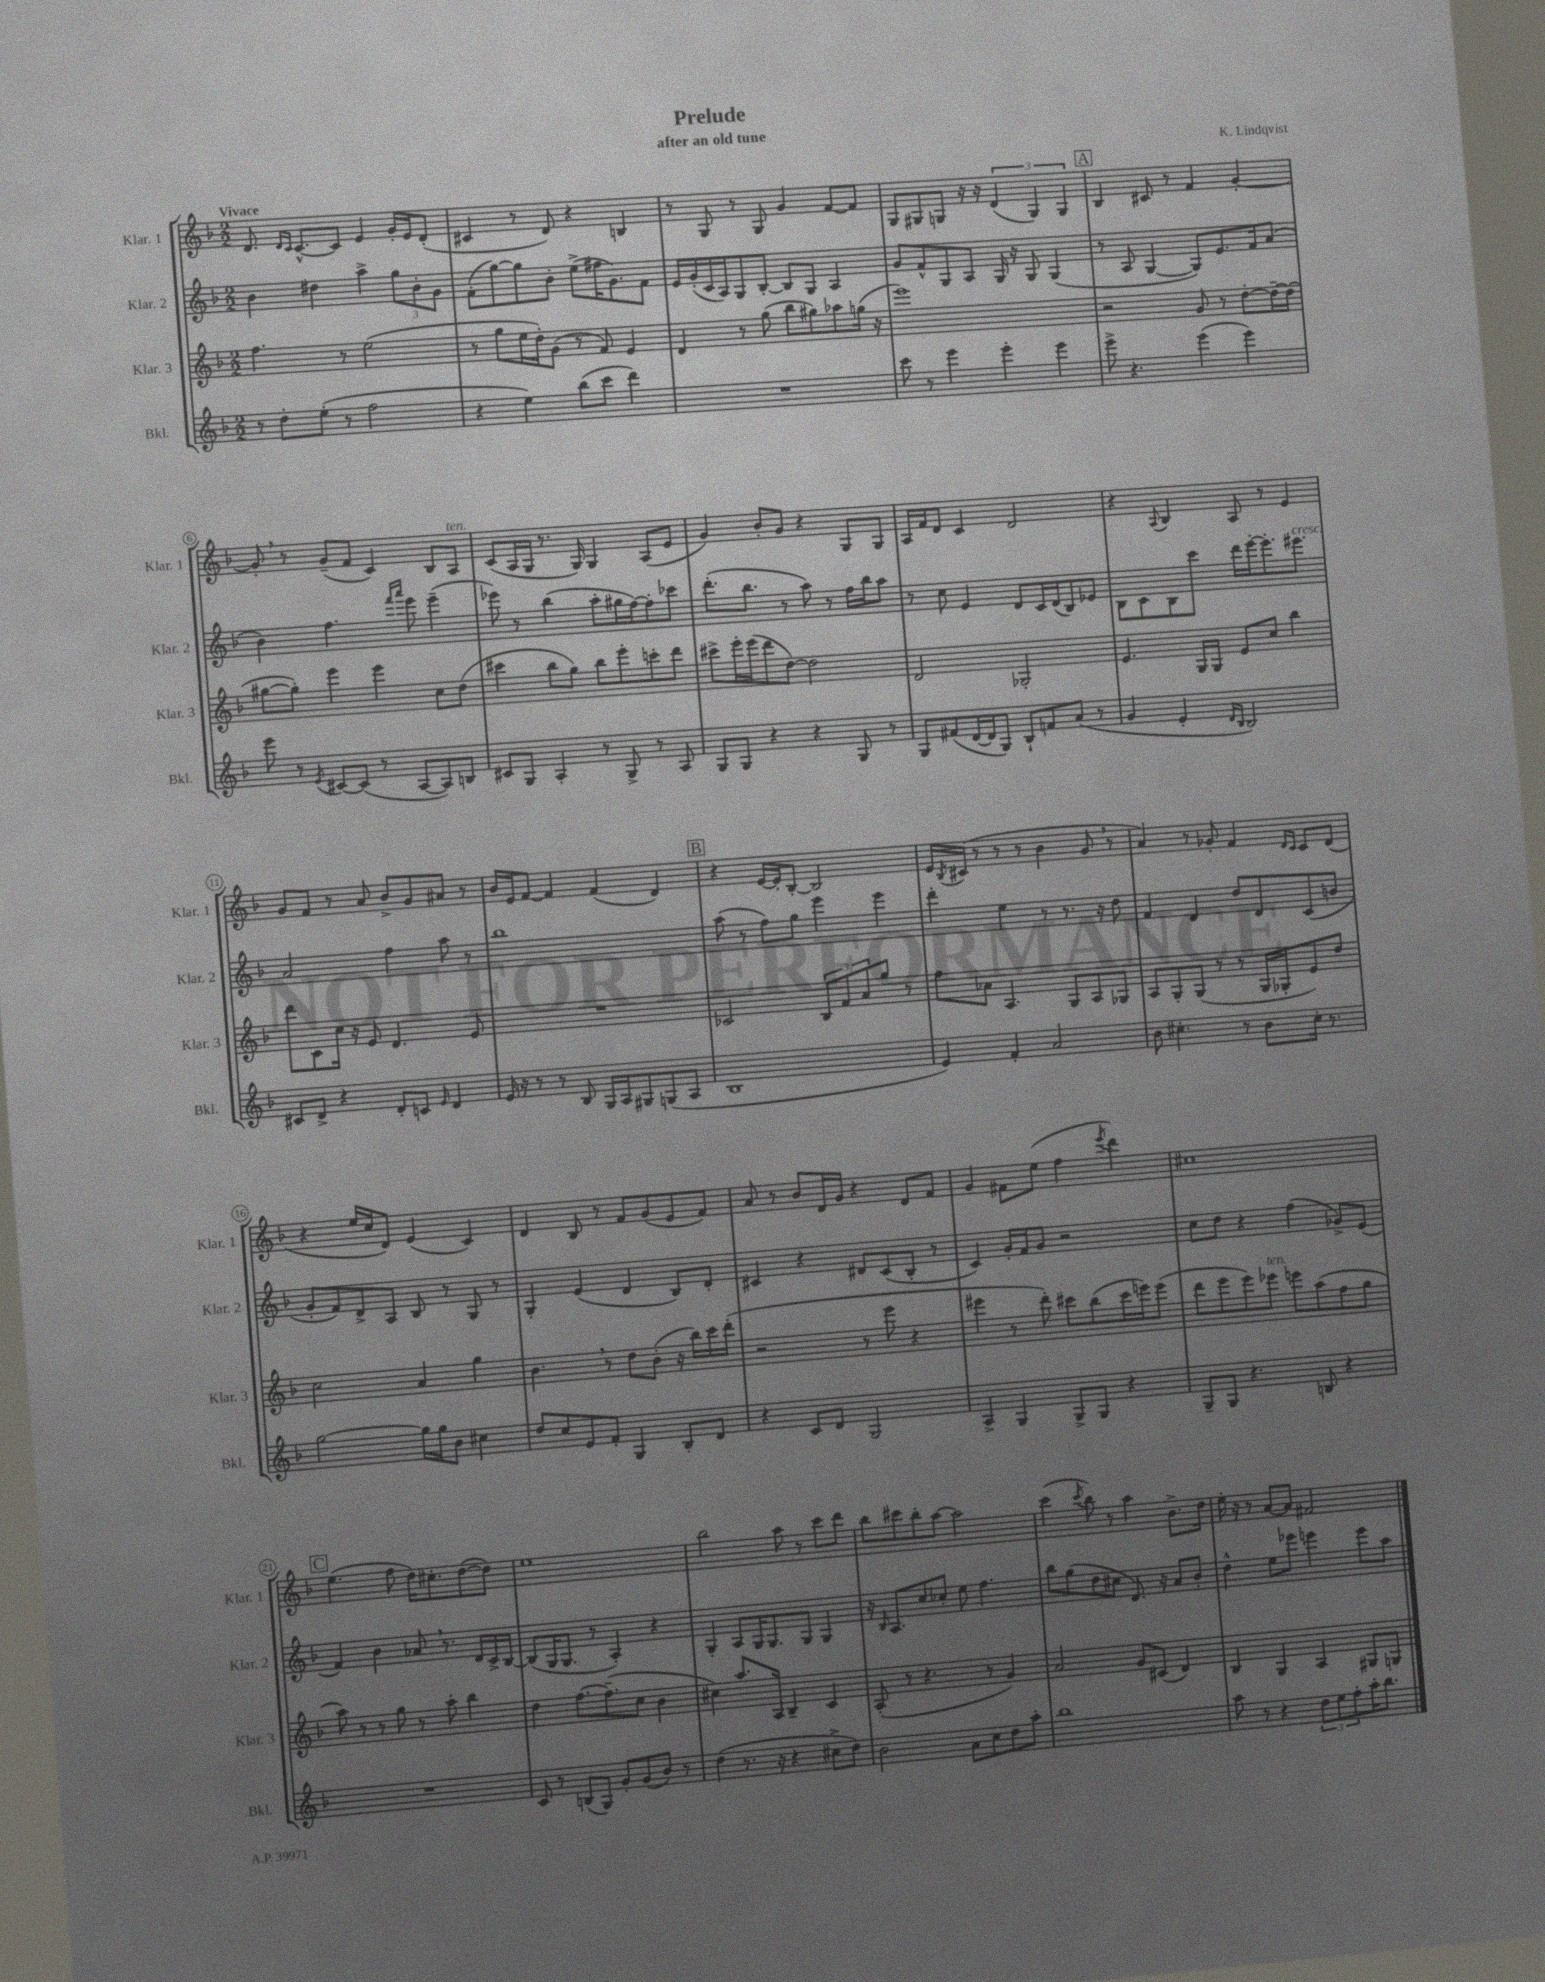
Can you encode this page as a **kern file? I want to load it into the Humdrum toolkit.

**kern	**kern	**kern	**kern
*part4	*part3	*part2	*part1
*staff4	*staff3	*staff2	*staff1
*I"Bkl.	*I"Klar. 3	*I"Klar. 2	*I"Klar. 1
*I'Bkl.	*I'Klar. 3	*I'Klar. 2	*I'Klar. 1
*clefG2	*clefG2	*clefG2	*clefG2
*k[b-]	*k[b-]	*k[b-]	*k[b-]
*M2/2	*M2/2	*M2/2	*M2/2
=1	=1	=1	=1
!	!	!	!LO:TX:a:B:t=Vivace
8r	4.ff\	4b-\	8.d/
8dd'\L	.	.	.
.	.	.	16qqd/LL
.	.	.	16qqc/JJ
.	.	.	[8.c^^/L
(8ee'\J	.	4dd#X\	.
8r	8r	.	8c/J]
2ff\	(2ee\	4aa^\	4e/
.	.	12gg\L	16g'/LL
.	.	.	16e/J
.	.	12b-'\	.
.	.	.	(8d'/J
.	.	12g\J	.
=2	=2	=2	=2
4r	8r	(8f'\L	4c#X/
.	8gg\L	[8gg\)	.
4ee\)	16ee\L	8gg\]	8r
.	16dd'\J)	.	.
.	(8g\J	8b-'\J	8d/)
(8bb-\L	8r	(8ee^\L	4r
8ccc\J	8f/)	16ff#X\K	.
.	.	8.g\)	.
4ddd\)	4e/	.	4Bn/
.	.	8f\J	.
=3	=3	=3	=3
1r	4d/	16e/LL	8r
.	.	(16g'/	.
.	.	16c/	8G/
.	.	16A/J)	.
.	8r	8G/	8r
.	(8gg\	[8B-'/J	8G/
.	8bb-\L	8B-/L]	4g/
.	8gg#X\)	8G/J	.
.	8aa-X\	4A/	[8f/L
.	(16ggn\Jk	.	8f/J]
.	16r	.	.
=4	=4	=4	=4
8ccc\	1eee)	8g/L	8G/L
8r	.	8f^^/	8G#X/
4eee\	.	8G/	8Gn/J
.	.	8A/J	16r
.	.	.	16r
4eee'\	.	16G/	(6d/
.	.	16r	.
.	.	8G/	.
.	.	.	6G/)
4eee\	.	(4G/	.
.	.	.	6G/
!!LO:REH:place=s1:t=A
=5	=5	=5	=5
8eee^\	2r	8r	4B-/
4.r	.	8A/	.
.	.	[4G/	8c#X/
.	.	.	8r
(4eee\	8g/	8G/L])	4f/
.	8r	8.e/	.
4eee\)	[8dd'\L	.	[4g'/
.	.	16f/k	.
.	16dd~\L_	(8a/J	.
.	(16dd\JJ]	.	.
!!LO:LB:g=z
=6	=6	=6	=6
8eee\	[8gg#X\L	4b-\)	8g',/]
8r	8gg#'\J])	.	8r
8qe/	.	.	.
[8c#X/L	4eee\	4.ff\	(8g~/L
(8c#/J]	.	.	8f/J
8r	4eee\	.	4c/)
.	.	16qqfff/LL	.
.	.	16qqaaa/JJ	.
[8A/L	.	8eee\	.
8A/])	8cc\L	(4eee~\	8B-/L
!	!	!	!LO:TX:a:i:t=ten.
8Bn/J	(8dd\J	.	8A/J
=7	=7	=7	=7
8c#X/L	4ccc#X\	8eee-X\)	(8c/L
8G/J	.	8r	16A/L
.	.	.	16G/JJ
4A'/	8bb-\L	(4bb-\	8.r
.	8gg\J)	.	.
.	.	.	16G/)
8r	8bb-\L	8aa'\L	4G/
8G^/	8eee'\	16gg#X\L	.
.	.	[16ff\J)	.
8r	8cccn'\	8ff'\]	(8A/L
8A/	8ddd\J	8ccc-X\J	8e/J
=8	=8	=8	=8
8G/L	8ccc#X^\L	(8.ddd'\L	4g/)
8G/J	16eee'\L	.	.
.	(16eee\J	8.bb-\J	.
4r	8ddd\	.	8b-'/L
.	[8dd\J)	8r	8g/J
4r	2dd\]	8aa\)	4r
.	.	8r	.
8G/	.	16ff\LL	8G/L
.	.	16bb-\J	.
8r	.	8aa\J	8G/J
=9	=9	=9	=9
8G/L	2d/	8r	16A/LL
.	.	.	16f/J
(8f#X/	.	8cc\	8d/J
[16d/L	.	4e/	4c/
16d/J]	.	.	.
8G/J)	.	.	.
8B-`/L	2G-X'/	8d/L	2d/
8fn/	.	16c/L	.
.	.	(16d/J	.
(8a/J	.	8B-/)	.
8r	.	8e-X/J	.
=10	=10	=10	=10
4g/	4.e/	8B-\L	4r
.	.	8c\	.
.	.	.	8qqA/
4e'/	.	8B-\	4B-/
.	16G/LL	8ccc\J	.
.	16G/JJ	.	.
16qqd/LL	.	.	.
16qqB-/JJ	.	.	.
2B-/)	8e/L	16ddd\LL	8A/
.	.	[16eee'\J	.
.	8cc/J	8.eee'\]	8r
.	4bb-\	.	4e/
!	!	!LO:TX:a:i:t=cresc.	!
.	.	8.eee#X\J	.
!!LO:LB:g=z
=11	=11	=11	=11
8c#X/L	8ddd\L	2a/	8g/L
8d^/J	8c\	.	8f/J
4r	16cc\Jk	.	8r
.	16r	.	.
.	8e/	.	8a/
8d'/L	4.d/	4ff\	8b-^/L
8cn/J	.	.	8g/
16qqe/	.	.	.
4d/	.	8aa\	8a#X/J
.	8e/	8r	8r
=12	=12	=12	=12
16e/	1r	1bb-	16b-/LL
16r	.	.	16e/J
8r	.	.	[8f/J
8r	.	.	4f/]
8B-/	.	.	.
16G/LL	.	.	(4f/
16A/J	.	.	.
8G#X/	.	.	.
(8Gn/	.	.	4d/)
8A/J	.	.	.
!!LO:REH:place=s1:t=B
=13	=13	=13	=13
1B-	2c-X/	(8aa\	4r
.	.	8r	.
.	.	8ff\L)	[16e/LL
.	.	.	16e'/J]
.	.	8gg\J	[8B-'/J
.	12B-/L	4eee\	2B-/]
.	12f/	.	.
.	12a/	.	.
.	8gg/J	4eee\	.
.	8r	.	.
=14	=14	=14	=14
4e/)	8ff\L	4ddd'\	16e/LL
.	.	.	8qB-/
.	.	.	(16c#X/JJ
.	8a-X\J	.	8r
4f'/	4.A/	4ee\	8r
.	.	.	8r
2a/	.	8r	4b-\
.	8G/L	8.r	.
.	8A/	.	8g,/
.	.	16r	.
.	8G-X/J	8dd\	8r
=15	=15	=15	=15
8b-\	8A/L	4f/	4a/)
4.cc#X'\	8G'/	.	.
.	(8G/J	4d/	8r
.	8r	.	8g-X'/
8r	8r	8dd/L	4f/
8b-\L	16G/LL	8d/	.
.	16G-X'/J	.	.
.	.	.	16qqd/LL
.	.	.	16qqc/JJ
16cc#'\Jk	8e/)	(8c/	8c/L
8.r	.	.	.
.	8dd/J	8bn/J	(8d/J
!!LO:LB:g=z
=16	=16	=16	=16
[2gg\	2cc\	8g'/L	4r
.	.	8f/)	.
.	.	8d^/	16ee/LL
.	.	.	16cc/J
.	.	8A/J	8d/J)
16gg\LL]	4a/	8B-/	(4e/
16gg\J	.	.	.
8b-\J	.	8r	.
4cc#X\	4gg\	8G/	4c/)
.	.	8r	.
=17	=17	=17	=17
8dd/L	4.b-,\	4G'/	4d/
8cc/	.	.	.
8e/	.	(4e/	8B-/
8f'/J	8r	.	8r
4G/	8dd\L	4d/	8f/L
.	(8b-'\J	.	(8g/
8B-'/L	16r	8B-/L)	8e/
.	16bb-\LL)	.	.
8d/J	16ccc\	8d'/J	8f/J)
.	(16ddd'\JJ	.	.
=18	=18	=18	=18
4r	2r	4c#X/	8a/
.	.	.	8r
8c/L	.	4r	8b-/L
8d/J	.	.	16d/L
.	.	.	16g/JJ
2G/	8r	8d#X/L	4r
.	8eee\	(8c#/	.
.	4r	8B-'/J	8d/L
.	.	8r	8f/J
=19	=19	=19	=19
4A^/	4eee#X\	4c/)	4g/
4G/	8r	16g'/LL	8f#X\L
.	.	16f/J	.
.	8ddd'\)	8g/J	(8ee\J
8G^/L	8ccc#X\L	2r	4ff\
8G/J	(8bb-\	.	.
.	.	.	8qeee/
4r	16ccc#\L	.	4ddd\)
.	16eeen\J)	.	.
.	(8eee\J	.	.
=20	=20	=20	=20
8G~/L	8ddd\L	8cc\L	1cc#X
8G/J	8eee\	8dd\J	.
4.r	8eee\)	4r	.
!	!LO:TX:a:i:t=ten.	!	!
.	8eee-X\J	.	.
.	8eeen\L	(4ff\	.
8Bn/	(8aa\	.	.
4r	8ff\	8g-X^/L)	.
.	8gg\J	(8e/J	.
!!LO:LB:g=z
!!LO:REH:place=s1:t=C
=21	=21	=21	=21
1r	8aa\)	4f/)	(4.ee\
.	8r	.	.
.	8r	4b-\	.
.	8gg\	.	8ff\
.	8r	8a-X,/	16dd\KL)
.	.	.	8.cc#X'\
.	8aa'\	8.r	.
.	4bb-\	.	([8dd\
.	.	16d/LL	.
.	.	16c^/	8dd\J])
.	.	[16B-/JJ	.
=22	=22	=22	=22
8c/	4dd\	(8B-/L]	1ee
8r	.	16G/K	.
.	.	8.G/J	.
(8Bn/L	[8.ff\L	.	.
8G/J)	.	8r	.
.	(8.ff~\]	.	.
8g'/L	.	4A'/)	.
(8g/	8cc\J	.	.
8b-/J)	4b-\	4r	.
8r	.	.	.
=23	=23	=23	=23
(4dd\	4cc#X\)	4G'/	2bb-\
8.r	8.aa/L	8A/L	.
.	.	16G/K	.
16r	16A/Jk	8.G/	.
4r	4B-~/	.	8aa\
.	.	8G/J	8r
8cc#X^\L	4c/	4G/	8ccc\L
8dd\J)	.	.	8ddd\J
=24	=24	=24	=24
2b-\	(8A'/	16r	8bb-\L
.	.	16qqB-/	.
.	.	8.A/L	.
.	8r	.	8ccc#X\
.	4.r	8cc/	8bb-'\
.	.	8cc-X'/J	[8aa\J
8a\L	.	8ee\	2aa\]
8cc\	8r	4.ff\	.
8dd\	4g/)	.	.
8aa'\J	.	.	.
=25	=25	=25	=25
1bb-	2a/	8bb-\L	(4ccc\
.	.	(8gg\	.
.	.	.	8qccc/
.	.	8dd\	8bb-\)
.	.	8cc#X\J	8r
.	8g/L	8.d/)	4aa\
.	(8c#X/J	.	.
.	.	16r	.
.	4d/)	8a/L	8.b-^\L
.	.	8b-'/J	.
.	.	.	16dd\Jk
=26	=26	=26	=26
8aa\	4B-/	4dd^^\	16ee'\
.	.	.	16r
8r	.	.	8r
4r	4G/	8ee\L	[8a/L
.	.	8eee-X\J	8a/J]
12dd\L	4A/	4eeen\	2f#X/
12ee\	.	.	.
12ff'\	.	.	.
16aa'\K	8G#X/L	8eee\L	.
8.bb-\J	.	.	.
.	8Gn/J	8aa\J	.
==	==	==	==
*-	*-	*-	*-
